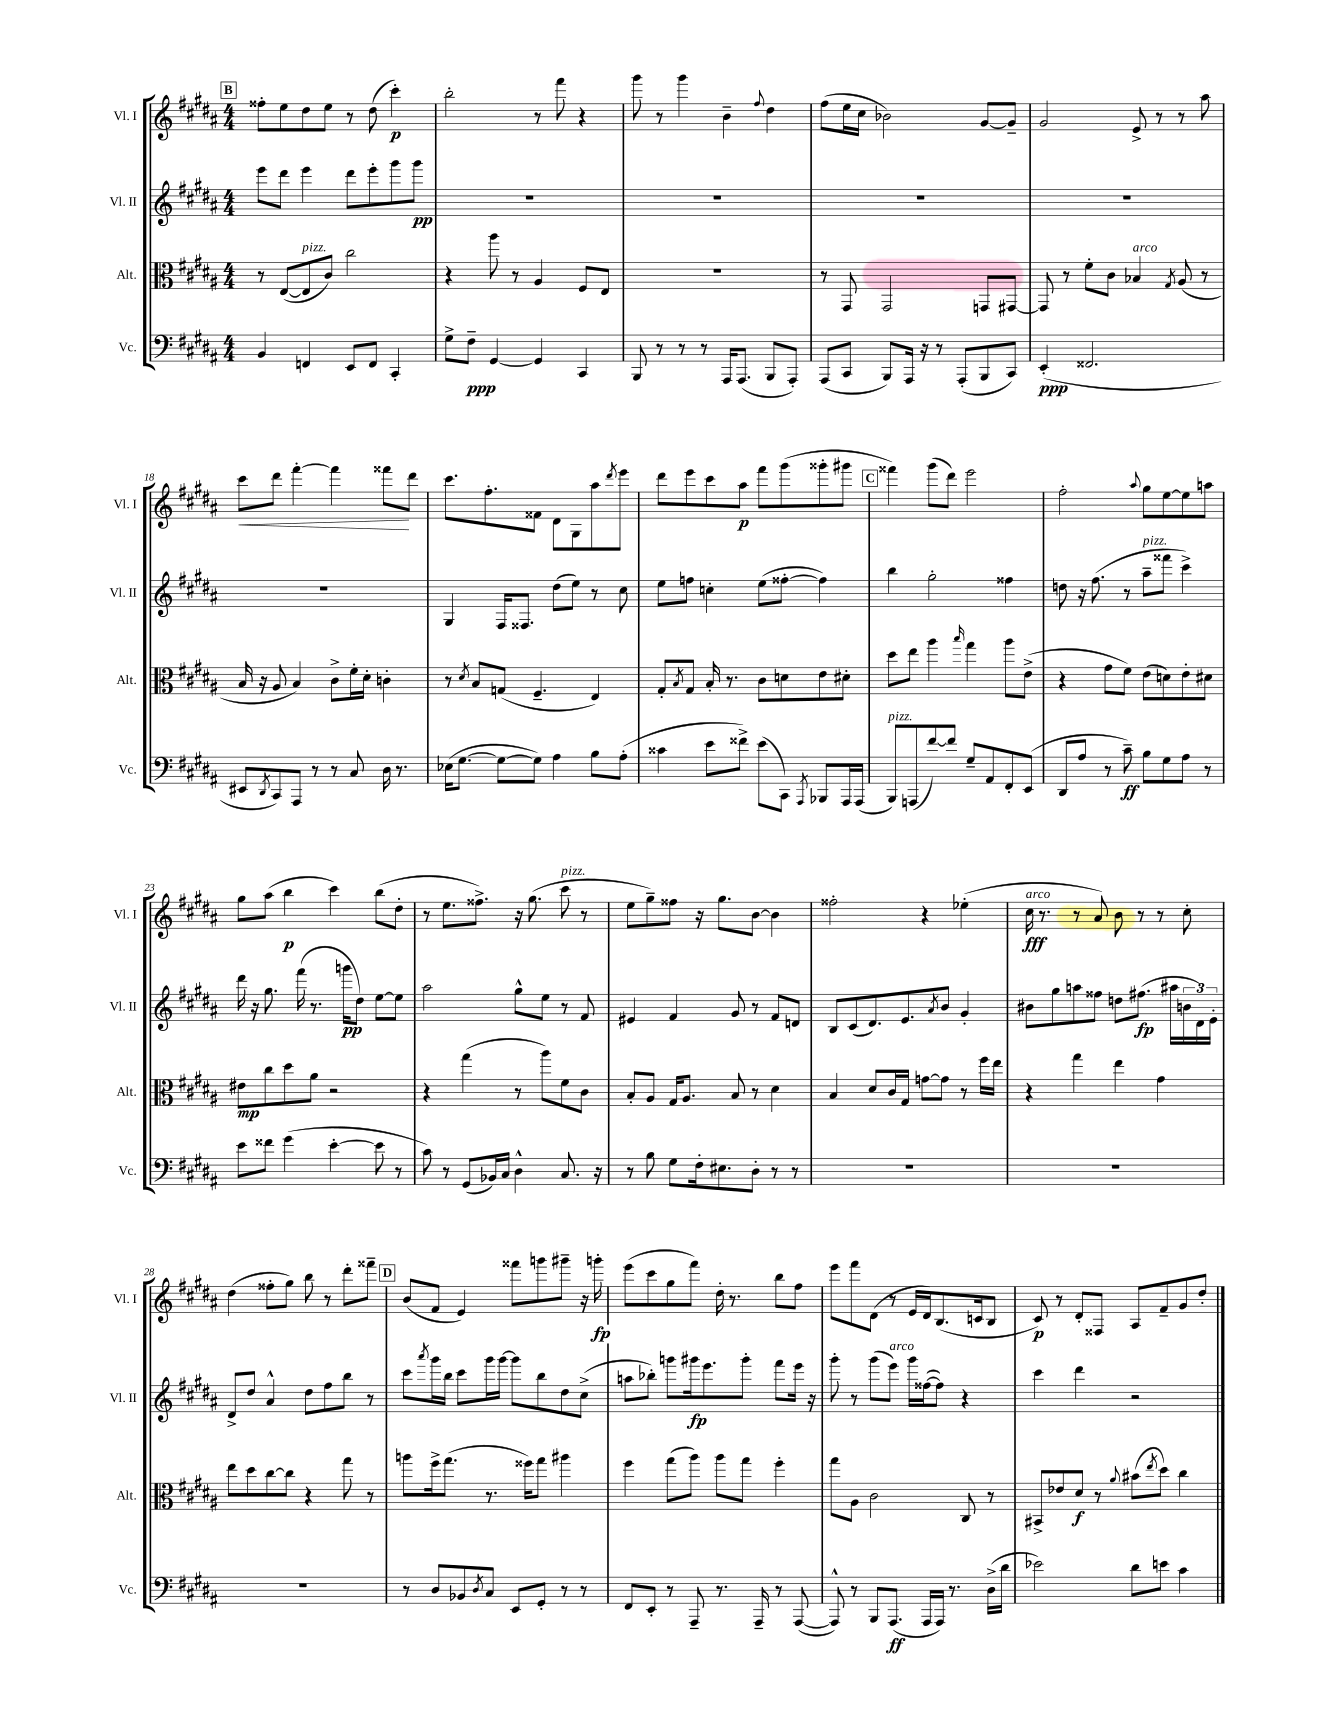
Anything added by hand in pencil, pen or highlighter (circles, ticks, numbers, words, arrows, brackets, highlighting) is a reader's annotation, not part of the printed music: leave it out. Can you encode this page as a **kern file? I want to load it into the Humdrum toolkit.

**kern	**dynam	**kern	**dynam	**kern	**dynam	**kern	**dynam
*part4	*part4	*part3	*part3	*part2	*part2	*part1	*part1
*staff4	*staff4	*staff3	*staff3	*staff2	*staff2	*staff1	*staff1
*I"Vc.	*	*I"Alt.	*	*I"Vl. II	*	*I"Vl. I	*
*I'Vc.	*	*I'Alt.	*	*I'Vl. II	*	*I'Vl. I	*
*clefF4	*	*clefC3	*	*clefG2	*	*clefG2	*
*k[f#c#g#d#a#]	*	*k[f#c#g#d#a#]	*	*k[f#c#g#d#a#]	*	*k[f#c#g#d#a#]	*
*M4/4	*	*M4/4	*	*M4/4	*	*M4/4	*
!!LO:REH:place=s1:t=B
=13	=13	=13	=13	=13	=13	=13	=13
4BB/	.	8r	.	8eee\L	.	8ff##X'\L	.
.	.	([8E/L	.	8ddd#\J	.	8ee\	.
!	!	!LO:TX:a:i:t=pizz.	!	!	!	!	!
4FFn/	.	8E/]	.	4eee\	.	8dd#\	.
.	.	8c#/J)	.	.	.	8ee\J	.
8EE/L	.	2cc#\	.	8ddd#\L	.	8r	.
8FF/J	.	.	.	8eee'\	.	(8dd#\	.
4CC#'/	.	.	.	8ggg#\	.	4ccc#'\)	p
.	.	.	.	8ggg#\J	pp	.	.
=14	=14	=14	=14	=14	=14	=14	=14
8G#^\L	.	4r	.	1r	.	2bb'\	.
8F#~\J	ppp	.	.	.	.	.	.
[4GG#/	.	8aa#\	.	.	.	.	.
.	.	8r	.	.	.	.	.
4GG#/]	.	4A#/	.	.	.	8r	.
.	.	.	.	.	.	8fff#\	.
4CC#/	.	8F#/L	.	.	.	4r	.
.	.	8E/J	.	.	.	.	.
=15	=15	=15	=15	=15	=15	=15	=15
8BBB/	.	1r	.	1r	.	8ggg#\	.
8r	.	.	.	.	.	8r	.
8r	.	.	.	.	.	4ggg#\	.
8r	.	.	.	.	.	.	.
16AAA#/KL	.	.	.	.	.	4b~\	.
(8.AAA#/J	.	.	.	.	.	.	.
.	.	.	.	.	.	8qqff#/	.
8BBB/L	.	.	.	.	.	4dd#\	.
8AAA#'/J)	.	.	.	.	.	.	.
=16	=16	=16	=16	=16	=16	=16	=16
(8AAA#/L	.	8r	.	1r	.	(8ff#\L	.
8CC#/J	.	8GG#/	.	.	.	16ee\L	.
.	.	.	.	.	.	16cc#\JJ	.
8BBB/L)	.	2GG#/	.	.	.	2b-X\)	.
16AAA#/Jk	.	.	.	.	.	.	.
16r	.	.	.	.	.	.	.
8r	.	.	.	.	.	.	.
(8AAA#'/L	.	.	.	.	.	.	.
8BBB/	.	8GGn/L	.	.	.	[8g#/L	.
8CC#/J)	.	[8GG#X/J	.	.	.	8g#~/J]	.
=17	=17	=17	=17	=17	=17	=17	=17
(4EE'/	ppp	8GG#/]	.	1r	.	2g#/	.
.	.	8r	.	.	.	.	.
2.FF##X/	.	8f#'\L	.	.	.	.	.
.	.	8c#\J	.	.	.	.	.
!	!	!LO:TX:a:i:t=arco	!	!	!	!	!
.	.	4B-X/	.	.	.	8e^/	.
.	.	.	.	.	.	8r	.
.	.	8qG#/	.	.	.	.	.
.	.	(8A#/	.	.	.	8r	.
.	.	8r	.	.	.	8aa#\	.
!!LO:LB:g=z
=18	=18	=18	=18	=18	=18	=18	=18
!	!	!	!	!	!	!	!LO:HP:b
8EE#X/L	.	16B/	.	1r	.	8ccc#\L	<
.	.	16r	.	.	.	.	.
8qDD#/	.	.	.	.	.	.	.
8CC#/)	.	8A#/	.	.	.	8ddd#\J	.
8AAA#/J	.	4B/)	.	.	.	[4fff#'\	.
8r	.	.	.	.	.	.	.
8r	.	8c#^\L	.	.	.	4fff#\]	.
8C#/	.	16f#'\L	.	.	.	.	.
.	.	16d#'\JJ	.	.	.	.	.
16D#\	.	4cn'\	.	.	.	8fff##X\L	.
8.r	.	.	.	.	.	.	.
.	.	.	.	.	.	8ddd#\J	[
=19	=19	=19	=19	=19	=19	=19	=19
(16E-X\KL	.	8r	.	4G#/	.	8.ccc#\L	.
[8.G#\J	.	.	.	.	.	.	.
.	.	8qd#/	.	.	.	.	.
.	.	8B/L	.	.	.	.	.
.	.	.	.	.	.	8.ff#'\	.
8G#\L_	.	(8Gn/J	.	16F#/KL	.	.	.
.	.	.	.	8.F##X/J	.	.	.
8G#\J])	.	4.F#~/	.	.	.	8f##X\J	.
4A#\	.	.	.	(8dd#\L	.	8d#\L	.
.	.	.	.	8ee\J)	.	8G#\	.
8B\L	.	4E/)	.	8r	.	8aa#\	.
.	.	.	.	.	.	8qddd#/	.
(8A#'\J	.	.	.	8cc#\	.	8eee\J	.
=20	=20	=20	=20	=20	=20	=20	=20
4c##X\	.	8G#'/L	.	8ee\L	.	8ddd#\L	.
.	.	8qB/	.	.	.	.	.
.	.	8G#/J	.	8ffn\J	.	8eee\	.
8e\L	.	16B'/	.	4ccn'\	.	8ccc#\	.
.	.	8.r	.	.	.	.	.
8f##X^\J)	.	.	.	.	.	8aa#\J	p
(8e\L	.	8c#\L	.	(8ee\L	.	8fff#\L	.
8CC#\J)	.	8dn\	.	[8ff##X'\J	.	(8ggg#\	.
8qAAA#/	.	.	.	.	.	.	.
8BBB-X/L	.	8e\	.	4ff##\])	.	8ggg##X'\	.
16AAA#/L	.	8d#X'\J	.	.	.	8ggg#X\J	.
(16AAA#/JJ	.	.	.	.	.	.	.
!!LO:REH:place=s1:t=C
=21	=21	=21	=21	=21	=21	=21	=21
!LO:TX:a:i:t=pizz.	!	!	!	!	!	!	!
8BBB/L)	.	8dd#\L	.	4bb\	.	4fff##X\)	.
(8AAAn/	.	8ee\J	.	.	.	.	.
[8f#/)	.	4aa#\	.	2gg#'\	.	(8ggg#\L	.
8f#/J]	.	.	.	.	.	8ddd#\J)	.
.	.	16qqbb/	.	.	.	.	.
8G#~/L	.	4gg#\	.	.	.	2eee\	.
8AA#/	.	.	.	.	.	.	.
8FF#'/	.	8aa#\L	.	4ff##X\	.	.	.
(8EE/J	.	(8e^\J	.	.	.	.	.
=22	=22	=22	=22	=22	=22	=22	=22
8DD#/L	.	4r	.	8ddn\	.	2ff#'\	.
8A#/J	.	.	.	16r	.	.	.
.	.	.	.	(8.ff#\	.	.	.
8r	.	8g#\L	.	.	.	.	.
8c#~\)	ff	8f#\J)	.	8r	.	.	.
.	.	.	.	.	.	8qqaa#/	.
!	!	!	!	!LO:TX:a:i:t=pizz.	!	!	!
8B\L	.	(8e\L	.	8aa#~\L	.	8gg#\L	.
8G#\	.	8dn\)	.	8fff##X\J	.	[8ee\	.
8A#\J	.	8e'\	.	4ccc#^\)	.	8ee\]	.
8r	.	8d#X\J	.	.	.	8aan\J	.
!!LO:LB:g=z
=23	=23	=23	=23	=23	=23	=23	=23
8e\L	.	8e#X\L	mp	16ddd#\	.	8gg#\L	.
.	.	.	.	16r	.	.	.
8f##X\J	.	8cc#\	.	8.gg#\	.	(8aa#\J	.
(4g#\	.	8dd#\	.	.	.	4bb\	p
.	.	.	.	(16fff#\	.	.	.
.	.	8a#\J	.	8.r	.	.	.
[4e'\	.	2r	.	.	.	4ccc#\)	.
.	.	.	.	16gggn\KL	pp	.	.
.	.	.	.	8dd#\J)	.	.	.
8e\]	.	.	.	[8ee\L	.	(8bb\L	.
8r	.	.	.	8ee\J]	.	8dd#'\J	.
=24	=24	=24	=24	=24	=24	=24	=24
8c#\)	.	4r	.	2aa#\	.	8r	.
8r	.	.	.	.	.	8.ee\L	.
(8GG#/L	.	(4gg#\	.	.	.	.	.
.	.	.	.	.	.	8.ff##X^\J)	.
16BB-X/L)	.	.	.	.	.	.	.
16C#/JJ	.	.	.	.	.	.	.
4D#^^\	.	8r	.	8gg#^^\L	.	16r	.
.	.	.	.	.	.	(8.gg#\	.
.	.	8aa#\L)	.	8ee\J	.	.	.
!	!	!	!	!	!	!LO:TX:a:i:t=pizz.	!
8.C#/	.	8f#\	.	8r	.	8ccc#\	.
.	.	8c#\J	.	8f#/	.	8r	.
16r	.	.	.	.	.	.	.
=25	=25	=25	=25	=25	=25	=25	=25
8r	.	8B'/L	.	4e#X/	.	8ee\L	.
8B\	.	8A#/J	.	.	.	8gg#~\)	.
8G#\L	.	16G#/KL	.	4f#/	.	8ff##X\J	.
.	.	8.A#/J	.	.	.	.	.
16F#'\k	.	.	.	.	.	16r	.
8.E#X\	.	.	.	.	.	8.gg#\L	.
.	.	8B/	.	8g#/	.	.	.
8D#'\J	.	8r	.	8r	.	[8b\J	.
8r	.	4d#\	.	8f#/L	.	4b\]	.
8r	.	.	.	8dn/J	.	.	.
=26	=26	=26	=26	=26	=26	=26	=26
1r	.	4B/	.	8B/L	.	2ff##X'\	.
.	.	.	.	(8c#/	.	.	.
.	.	8d#/L	.	8.d#/)	.	.	.
.	.	16c#/L	.	.	.	.	.
.	.	16G#/JJ	.	8.e/	.	.	.
.	.	[8gn\L	.	.	.	4r	.
.	.	.	.	8qa#/	.	.	.
.	.	8g\J]	.	8b/J	.	.	.
.	.	8r	.	4g#'/	.	(4ee-X'\	.
.	.	16ff#\LL	.	.	.	.	.
.	.	16ee\JJ	.	.	.	.	.
=27	=27	=27	=27	=27	=27	=27	=27
!	!	!	!	!	!	!LO:TX:a:i:t=arco	!
1r	.	4r	.	8b#X\L	.	16cc#\	fff
.	.	.	.	.	.	8.r	.
.	.	.	.	8gg#\	.	.	.
.	.	4gg#\	.	8aan\	.	8r	.
.	.	.	.	8ff##X\J	.	8a#/)	.
.	.	4ee\	.	8ddn\L	.	8b\	.
.	.	.	.	(8.ff#X\J	fp	8r	.
.	.	4g#\	.	.	.	8r	.
.	.	.	.	16aa#X\LL	.	.	.
.	.	.	.	24bn\	.	8cc#'\	.
.	.	.	.	24d#\)	.	.	.
.	.	.	.	24e'\JJ	.	.	.
!!LO:LB:g=z
=28	=28	=28	=28	=28	=28	=28	=28
1r	.	8ee\L	.	8d#^/L	.	(4dd#\	.
.	.	8dd#\	.	8dd#/J	.	.	.
.	.	[8cc#\	.	4a#^^/	.	8ff##X'\L	.
.	.	8cc#\J]	.	.	.	8gg#\J)	.
.	.	4r	.	8dd#\L	.	8bb\	.
.	.	.	.	8ff#\	.	8r	.
.	.	8gg#\	.	8bb\J	.	8ddd#'\L	.
.	.	8r	.	8r	.	8fff##X~\J	.
!!LO:REH:place=s1:t=D
=29	=29	=29	=29	=29	=29	=29	=29
8r	.	8aan\L	.	8ccc#\L	.	(8b/L	.
.	.	.	.	8qaaa#/	.	.	.
8D#/L	.	16ff#^\k	.	16ggg#\L	.	8f#/J	.
.	.	(8.gg#\J	.	16bb\JJ	.	.	.
8BB-X/	.	.	.	8ccc#\L	.	4e/)	.
8qD#/	.	.	.	.	.	.	.
8C#/J	.	8.r	.	16ggg#\L	.	.	.
.	.	.	.	[16ggg#\JJ	.	.	.
8EE/L	.	.	.	8ggg#\L]	.	8fff##X\L	.
.	.	16ff##X\KL)	.	.	.	.	.
8GG#'/J	.	8gg#\J	.	8bb\	.	8gggn\	.
8r	.	4aa#X\	.	8dd#\	.	8ggg#X~\J	.
8r	.	.	.	(8cc#^\J	.	16r	.
.	.	.	.	.	.	16gggn'\	fp
=30	=30	=30	=30	=30	=30	=30	=30
8FF#/L	.	4ff#\	.	8aan\L	.	(8eee\L	.
8EE'/J	.	.	.	8bb-X'\J)	.	8ccc#\	.
8r	.	(8gg#\L	.	8gggn\L	.	8gg#\	.
8AAA#~/	.	8aa#\J)	.	16ggg#X\k	fp	8fff#\J)	.
.	.	.	.	8.eee\	.	.	.
8.r	.	8aa#\L	.	.	.	16dd#'\	.
.	.	.	.	.	.	8.r	.
.	.	8gg#\J	.	8ggg#'\J	.	.	.
16AAA#~/	.	.	.	.	.	.	.
8r	.	4ff#'\	.	8fff#\L	.	8bb\L	.
([8AAA#/	.	.	.	16eee\Jk	.	8ff#\J	.
.	.	.	.	16r	.	.	.
=31	=31	=31	=31	=31	=31	=31	=31
8AAA#^^/])	.	8gg#\L	.	8ggg#'\	.	8eee\L	.
8r	.	8A#\J	.	8r	.	8fff#\	.
8BBB/L	.	2c#\	.	(8ggg#\L	.	(8d#\J	.
!	!	!	!	!LO:TX:a:i:t=arco	!	!	!
(8.AAA#/J	ff	.	.	8eee\J)	.	8r	.
.	.	.	.	16ggg#\LL	.	16e/LL	.
16AAA#/LL	.	.	.	([16ff##X\J	.	16d#/J)	.
16AAA#/JJ)	.	.	.	8ff##\J])	.	(8.B/	.
8.r	.	.	.	.	.	.	.
.	.	8C#/	.	4r	.	.	.
.	.	.	.	.	.	16cn/k	.
(16D#^\LL	.	8r	.	.	.	8B/J	.
16d#\JJ	.	.	.	.	.	.	.
=32	=32	=32	=32	=32	=32	=32	=32
2e-X\)	.	8BB#X^/L	.	4ccc#\	.	8c#/)	p
.	.	8e-X/	.	.	.	8r	.
.	.	8d#/J	f	4ddd#\	.	8d#'/L	.
.	.	8r	.	.	.	8F##X/J	.
.	.	8qqa#/	.	.	.	.	.
8d#\L	.	(8b#X\L	.	2r	.	8A#/L	.
.	.	8qee/	.	.	.	.	.
8en\J	.	8dd#\J)	.	.	.	8f#~/	.
4c#\	.	4cc#\	.	.	.	8g#/	.
.	.	.	.	.	.	8dd#'/J	.
==	==	==	==	==	==	==	==
*-	*-	*-	*-	*-	*-	*-	*-
